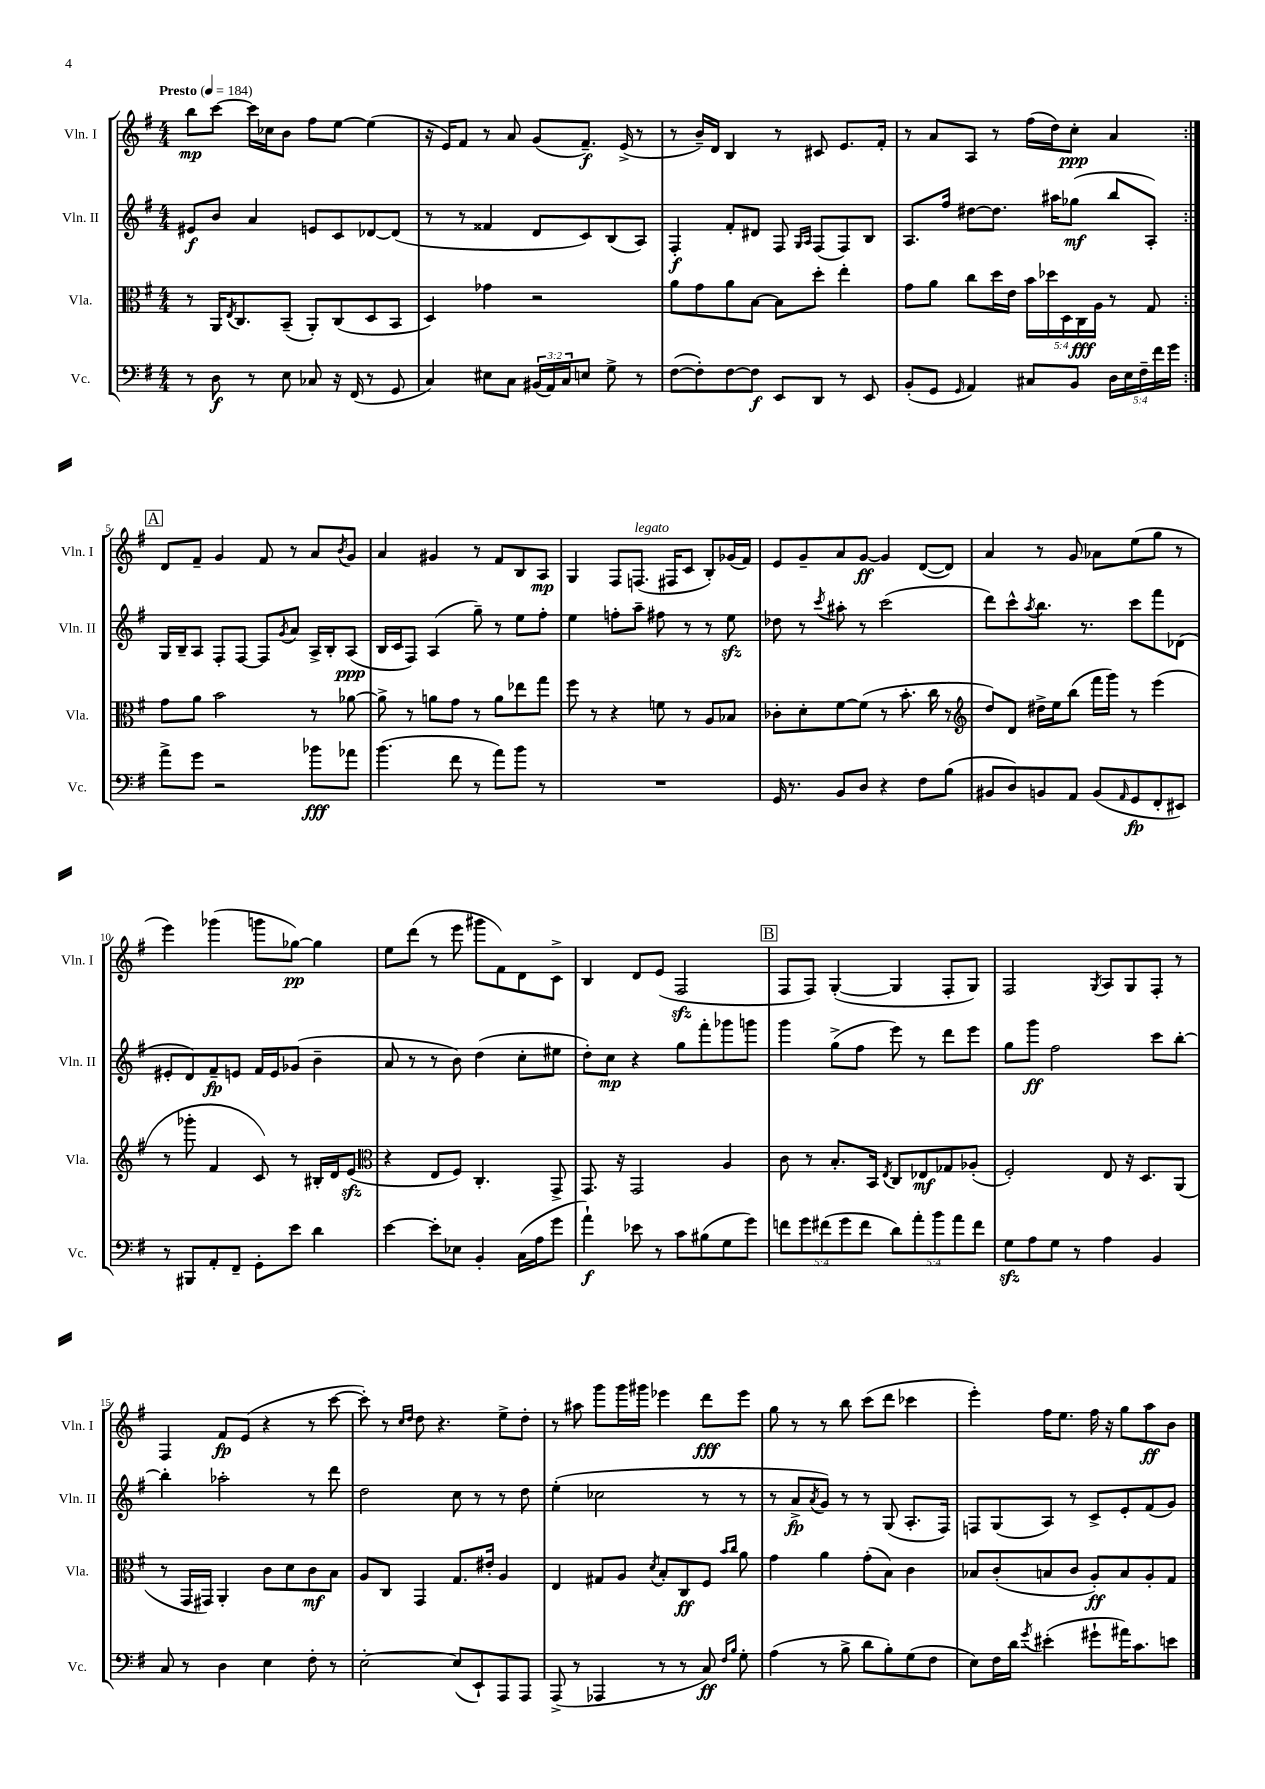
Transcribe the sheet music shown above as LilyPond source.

<<
\new StaffGroup <<
\new Staff = "s0" \with { instrumentName = "Vln. I" shortInstrumentName = "Vln. I" } {
    \clef treble \key g \major \numericTimeSignature \time 4/4 \tempo "Presto" 4 = 184
    \repeat volta 2 { b''8\mp c'''8~ c'''16 ces''16 b'8 fis''8 e''8~ e''4( |
    r16 e'16) fis'8 r8 a'8 g'8( fis'8.--\f) e'16->( r8 |
    r8 b'16--) d'16 b4 r8 cis'8 e'8. fis'16-. |
    r8 a'8 a8 r8 fis''16( d''16) c''8-.\ppp a'4 | }
    \mark \markup { \box "A" } d'8 fis'8-- g'4 fis'8 r8 a'8 \acciaccatura { b'8 } g'8 |
    a'4 gis'4 r8 fis'8 b8 a8\mp |
    g4 fis8 f8.^\markup { \italic "legato" }( fis16 c'8 b8-.) ges'16( fis'16) |
    e'8 g'8-- a'8 g'8~\ff g'4 d'8~( d'8) |
    a'4 r8 g'8 aes'8 e''8( g''8 r8 |
    e'''4) ges'''4( g'''8 ges''8~\pp) ges''4 |
    e''8 d'''8( r8 e'''8 gis'''8 fis'8) d'8 c'8-> |
    b4 d'8 e'8( fis2\sfz |
    \mark \markup { \box "B" } fis8 fis8) g4~-.( g4 fis8-. g8) |
    fis2 \acciaccatura { g8 } a8 g8 fis8-. r8 |
    fis4 fis'8\fp e'8( r4 r8 c'''8~ |
    c'''8-.) r8 \grace { c''16 d''16 } d''8 r4. e''8-> d''8-. |
    r8 ais''8 g'''8 g'''16 gis'''16 ees'''4 d'''8\fff ees'''8 |
    g''8 r8 r8 b''8 c'''8( d'''8 ces'''4 |
    e'''4-.) fis''16 e''8. fis''16 r16 g''8 a''8\ff b'8 \bar "|." |
}
\new Staff = "s1" \with { instrumentName = "Vln. II" shortInstrumentName = "Vln. II" } {
    \clef treble \key g \major \numericTimeSignature \time 4/4
    \repeat volta 2 { eis'8\f b'8 a'4 e'8 c'8 des'8~ des'8( |
    r8 r8 fisis'4 d'8 c'8) b8( a8) |
    fis4-.\f fis'8-. dis'8 fis8 \grace { g16 a16 } fis8( fis8) b8 |
    a8. fis''16 dis''8~ dis''8. ais''16 ges''8\mf( b''8 a8-.) | }
    \mark \markup { \box "A" } g16 b16-- a8 fis8-. fis8~ fis8 \acciaccatura { g'8 } a'8 a16-> b16-. a8\ppp( |
    b16 c'16 fis8) a4( g''8--) r8 e''8 fis''8-. |
    e''4 f''8-. a''8-- fis''8 r8 r8 e''8\sfz |
    des''8 r8 \acciaccatura { c'''8 } ais''8-. r8 c'''2( |
    d'''8) c'''8-^ \acciaccatura { a''8 } b''8. r8. c'''8 fis'''8 des'8( |
    eis'8-. d'8) fis'8--\fp e'8 fis'16 e'16 ges'8( b'4-- |
    a'8 r8 r8 b'8) d''4( c''8-. eis''8 |
    d''8-.) c''8\mp r4 g''8 fis'''8-. ges'''8 g'''8 |
    \mark \markup { \box "B" } g'''4 g''8->( fis''8 e'''8) r8 d'''8 e'''8 |
    g''8 g'''8\ff fis''2 c'''8 b''8~-. |
    b''4-. aes''2-. r8 d'''8 |
    d''2 c''8 r8 r8 d''8 |
    e''4-.( ces''2 r8 r8 |
    r8 a'8->\fp \acciaccatura { a'8 } g'8) r8 r8 g8( a8.-. fis16) |
    f8 g8( a8) r8 c'8-> e'8-. fis'8( g'8) \bar "|." |
}
\new Staff = "s2" \with { instrumentName = "Vla." shortInstrumentName = "Vla." } {
    \clef alto \key g \major \numericTimeSignature \time 4/4 \override Staff.TupletNumber.text = #tuplet-number::calc-fraction-text
    \repeat volta 2 { r8 a,16 \acciaccatura { e8 } c8. b,8--( a,8-.) c8( d8 b,8 |
    d4) ges'4 r2 |
    a'8 g'8 a'8 b8~ b8 d''8-. e''4-. |
    g'8 a'8 c''8 d''16 e'16 \tuplet 5/4 { b'16 des''16 d16 c16\fff a16 } r8 g8 | }
    \mark \markup { \box "A" } g'8 a'8 b'2 r8 aes'8~ |
    aes'8-> r8 a'8 g'8 r8 a'8 ees''8 g''8 |
    fis''8 r8 r4 f'8 r8 a8 bes8 |
    ces'8-. d'8-. fis'8~ fis'8( r8 b'8.-. c''16 r8 |
    \clef treble d''8) d'8 dis''16-> e''16 b''8( fis'''16 g'''16) r8 e'''4( |
    r8 ges'''8-. fis'4 c'8) r8 bis16-. d'16 e'8\sfz( |
    \clef alto r4 e8 fis8) c4.-. g,8-> |
    g,8. r16 g,2 a4 |
    \mark \markup { \box "B" } c'8 r8 b8.-. b,16 \acciaccatura { e8 } c8 ees8\mf ges8 aes8-.( |
    fis2-.) e8 r16 d8. a,8( |
    r8 g,16 gis,16) a,4-. c'8 d'8 c'8\mf b8 |
    a8 c8 g,4 g8. eis'16-. a4 |
    e4 gis8 a8 \acciaccatura { d'8 } b8-. c8\ff fis8 \grace { b'16 c''16 } a'8 |
    g'4 a'4 g'8-.( b8) c'4 |
    bes8 c'8-.( b8 c'8 a8-.\ff) b8 a8-. g8 \bar "|." |
}
\new Staff = "s3" \with { instrumentName = "Vc." shortInstrumentName = "Vc." } {
    \clef bass \key g \major \numericTimeSignature \time 4/4 \override Staff.TupletNumber.text = #tuplet-number::calc-fraction-text
    \repeat volta 2 { r8 d8\f r8 e8 ces8 r16 fis,16( r8 g,8 |
    c4) eis8 c8 \tuplet 3/2 { bis,16( a,16) c16 } e8 g8-> r8 |
    fis8~( fis8-.) fis8~ fis8\f e,8 d,8 r8 e,8 |
    b,8-.( g,8 \grace { g,16 } a,4) cis8 b,8 \tuplet 5/4 { d16 e16 fis16-- fis'16 g'16 } | }
    \mark \markup { \box "A" } a'8-> g'8 r2 bes'8\fff aes'8 |
    b'4.( fis'8 r8 a'8) b'8 r8 |
    R1 |
    g,16 r8. b,8 d8 r4 fis8 b8( |
    bis,8 d8) b,8 a,8 b,8( \grace { a,16 } g,8\fp fis,8-. eis,8) |
    r8 bis,,8 a,8-. fis,8-- g,8-. e'8 d'4 |
    e'4~ e'8-. ees8 b,4-. c16( a16 g'8 |
    a'4-!\f) ees'8 r8 c'8 bis8( g8 g'8) |
    \mark \markup { \box "B" } \tuplet 5/4 { f'8 g'8 fis'8( g'8 fis'8 } \tuplet 5/4 { d'8) a'8-. b'8 a'8 fis'8 } |
    g8\sfz a8 g8 r8 a4 b,4 |
    c8 r8 d4 e4 fis8-. r8 |
    e2~-. e8( e,8-!) a,,8 a,,8 |
    a,,8->( r8 aes,,4 r8 r8 c8\ff) \grace { fis16 b16 } g8-. |
    a4( r8 b8-> d'8 b8-.) g8( fis8 |
    e8) fis16 d'16 \acciaccatura { g'8 } eis'4-.( gis'8-! ais'16) c'8. e'8 \bar "|." |
}
>>
>>
